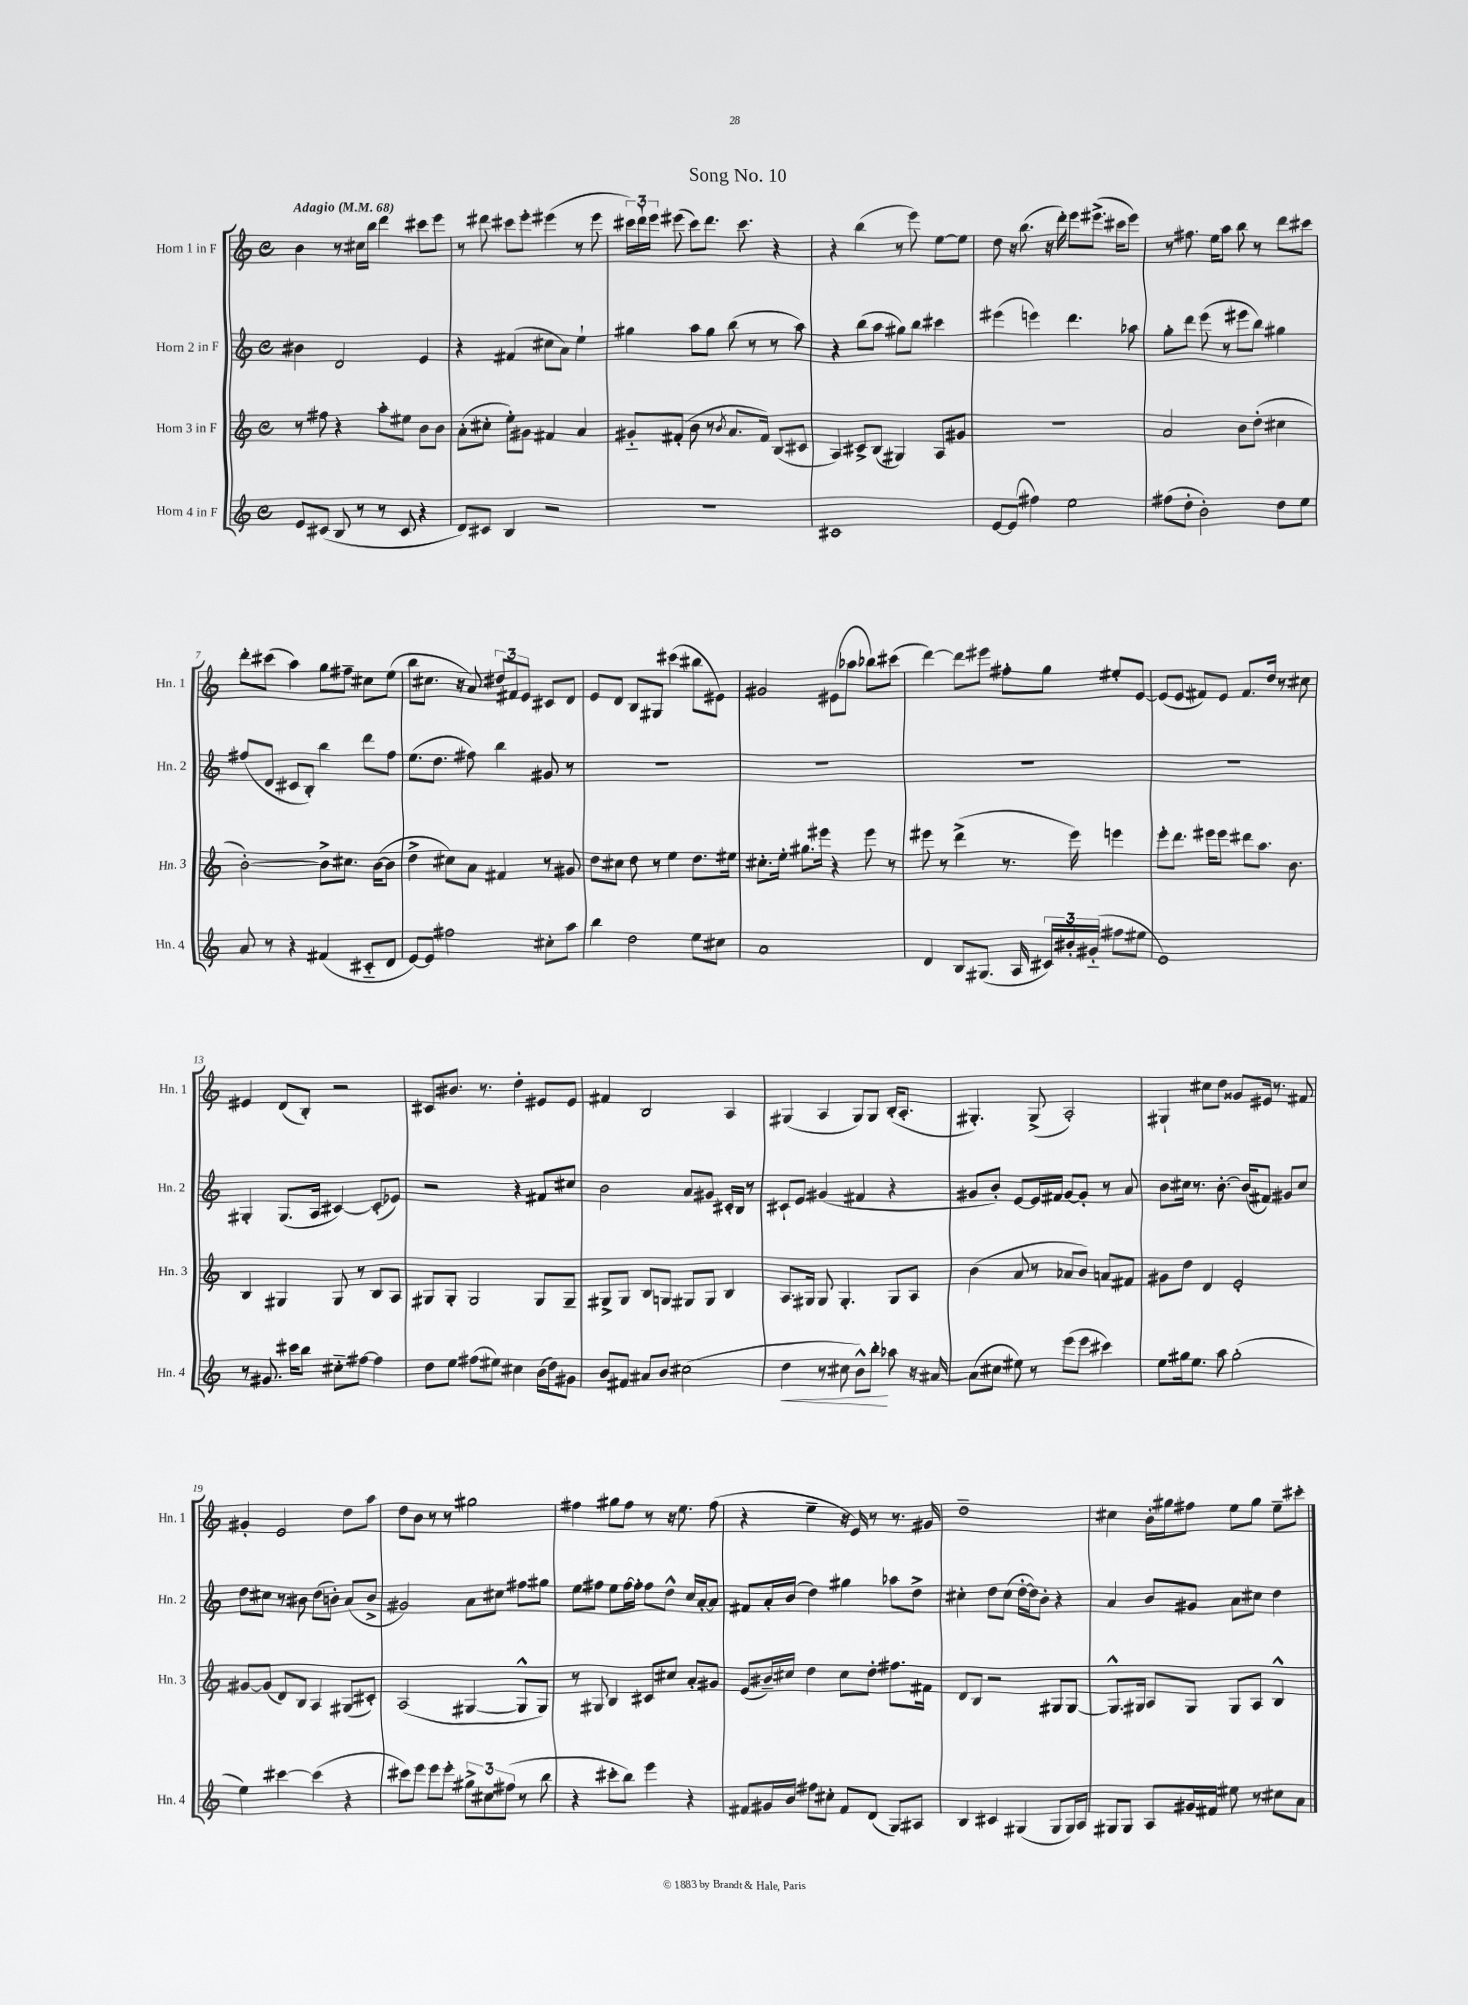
\header { title = "Song No. 10" }
<<
\new StaffGroup <<
\new Staff = "s0" \with { instrumentName = "Horn 1 in F" shortInstrumentName = "Hn. 1" } {
    \clef treble \key c \major \defaultTimeSignature \time 4/4 \tempo "Adagio" 4 = 68
    \autoBeamOff b'4 r8 cis''16[ b''16] d'''4 cis'''8[ e'''8] |
    r8 dis'''8 cis'''8[ e'''8]-. eis'''4( r8 eis'''8 |
    \tuplet 3/2 { cis'''16[) d'''16-! e'''16] } eis'''8( cis'''8[) d'''8.] cis'''8. r4 |
    r4 b''4( r8 e'''8) e''8[~ e''8] |
    d''8 r16 b''8.( r16 d'''16-.) e'''8[ eis'''8.]->( cis'''16[ eis'''8]) |
    r8 fis''8. e''16[ a''8] b''8 r8 d'''8[ cis'''8] |
    d'''8[-. cis'''8]( a''4) g''8[ fis''8]-- cis''8[ e''8]( |
    b''8[ cis''8.] r16 a'8) \tuplet 3/2 { dis''8[ fis'8 e'8] } cis'8[ d'8] |
    e'8[ d'8] b8[ gis8] cis'''4( bis''8[ eis'8]) |
    gis'2 eis'8[( aes''8] bes''8[) cis'''8]( |
    d'''4~) d'''8[ eis'''8] fis''8[-. g''8] eis''8[-. e'8]~ |
    e'8[( e'8] fis'8[) e'8] fis'8.[ d''16] r8 cis''8 |
    eis'4 d'8[( b8]-.) r2 |
    cis'8[ bis'8.] r8. d''4-. eis'8[ eis'8] |
    fis'4 b2 a4 |
    gis4( a4 gis8[) gis8] b16[-.( a8.]-. |
    gis4.-.) gis8->( a2-.) |
    gis4-! cis''8[ d''8] gisis'8[ eis'16] r8. fis'8 |
    gis'4-. e'2 d''8[ a''8] |
    d''8[ b'8] r8 r8 gis''2 |
    fis''4 gis''8[ fis''8] r8 r16 e''8. fis''8( |
    r4 e''4-- r16 e'16) r8 r8. gis'16 |
    d''1-- |
    cis''4 b'16[-. gis''16 fis''8] e''8[ gis''8] e''8[-- cis'''8]-. \bar "|." |
}
\new Staff = "s1" \with { instrumentName = "Horn 2 in F" shortInstrumentName = "Hn. 2" } {
    \clef treble \key c \major \defaultTimeSignature \time 4/4
    \autoBeamOff bis'4 d'2 e'4 |
    r4 fis'4( cis''8[ a'8]) e''4-! |
    gis''4 a''8[ gis''8] b''8( r8 r8 a''8) |
    r4 b''8[( a''8] gis''8[) b''8] cis'''4 |
    eis'''4( e'''4) d'''4. aes''8 |
    g''8[-. d'''8] e'''8( r8 eis'''8[ b''8]) gis''4 |
    fis''8[( d'8] cis'8[ b8]-.) b''4 d'''8[ fis''8] |
    e''8.[( d''8.] fis''8) b''4 gis'8 r8 |
    R1 |
    R1 |
    R1 |
    R1 |
    gis4-. gis8.[( a16] cis'4~) cis'8[-.( ees'8]) |
    r2 r4 fis'8[ cis''8] |
    b'2 a'8[ gis'8] cis'16[-. b16] r8 |
    cis'8[-! e'8] gis'4( fis'4 r4 |
    gis'8[ b'8]-.) e'8[~ e'16 fis'16] gis'8[~ gis'8]-. r8 a'8 |
    b'8[ cis''16] r8. b'8.~-. b'16[( fis'8]) gis'8[ cis''8] |
    d''8[ cis''8] r8 bis'8 d''8[( b'8]-.) a'8[( b'8]-> |
    gis'2) a'8[ cis''8] fis''8[ gis''8] |
    e''8[ fis''8] e''8[ fis''16~ fis''16]-. fis''8[ d''8]-^ c''16[ a'16~-. a'8] |
    fis'8[ a'16-. b'16]( d''4) gis''4 aes''8[ d''8]-> |
    cis''4-. d''8[ cis''8]( d''16[~-. d''16) b'8]-. r4 |
    a'4 b'8[ gis'8] a'8[ cis''8] d''4 \bar "|." |
}
\new Staff = "s2" \with { instrumentName = "Horn 3 in F" shortInstrumentName = "Hn. 3" } {
    \clef treble \key c \major \defaultTimeSignature \time 4/4
    \autoBeamOff r8 fis''8 r4 a''8[-. eis''8] b'8[ b'8] |
    a'8[-.( cis''8]-. e''8[-.) gis'8] fis'4 a'4 |
    gis'8[-_ fis'8]-.( b'8 r8 \acciaccatura { b'8 } a'8.[ fis'16]) b8[( cis'8] |
    a4) cis'8[-> b8]( gis4) a8[ gis'8] |
    R1 |
    a'2 b'8[ d''8]-.( cis''4 |
    b'2~-.) b'8[-> cis''8.] b'16[~( b'8] |
    d''4-> cis''8[) a'8] fis'4 r8 gis'8 |
    d''8[ cis''8] d''8 r8 e''4 d''8.[ eis''16] |
    cis''8.[-. e''16]-. gis''8.[ eis'''16] r4 eis'''8 r8 |
    eis'''8 r8 d'''4->( r8. eis'''16) e'''4 |
    e'''8[-. d'''8.] eis'''16[ eis'''8] dis'''8[ a''8.] b'8. |
    b4 gis4 gis8 r8 b8[ a8] |
    gis8[ gis8]-. gis2 gis8[ gis8]-- |
    gis8[-> gis8] b8[ g8] gis8[ gis8] b4 |
    a8.[ gis16] gis8 gis4.-. gis8[ a8] |
    b'4( a'8 r8 aes'8[ b'8]) a'8[ fis'8] |
    gis'8[ d''8] d'4 e'2-. |
    gis'8[~ gis'8]( d'8[) b8] a4 gis8[( cis'8]-.) |
    a2( gis4~ gis8[-^ gis8]) |
    r8 gis8 b4 cis'8[ cis''8] a'8[-. gis'8] |
    e'8[( bis'16--) cis''16] d''4 cis''8[ d''8]-. fis''8.[ fis'16] |
    d'8[ b8] r2 gis8[ gis8]~ |
    gis8.[-^ gis16] a8[ gis8] gis8[ a8] b4-^ \bar "|." |
}
\new Staff = "s3" \with { instrumentName = "Horn 4 in F" shortInstrumentName = "Hn. 4" } {
    \clef treble \key c \major \defaultTimeSignature \time 4/4
    \autoBeamOff e'8[ cis'8]( b8 r8 r8 cis'8 r4 |
    d'8[) cis'8] b4 r2 |
    R1 |
    cis'1 |
    e'8[~ e'8]( fis''4) e''2 |
    fis''8[( d''8]-. b'2-.) d''8[ e''8] |
    a'8 r8 r4 fis'4( cis'8[-_ d'8] |
    e'8[~) e'8] fis''2 cis''8[-. a''8] |
    b''4 d''2 e''8[ cis''8] |
    a'1 |
    d'4 b8[ gis8.]( a16 \tuplet 3/2 { cis'16[) bis'16-. gis'16]-_( } fis''8[ eis''8] |
    e'1) |
    r8 gis'8. cis'''16[ b''8] cis''8[-_ fis''8]~ fis''4 |
    d''8[ e''8] fis''8[( eis''8]) cis''4 b'16[( d''16) gis'8] |
    b'8[ fis'8] ais'8[ b'8] cis''2( |
    d''4\< r8 cis''8 b'8[-^) b''8]-.\! aes''8 r16 ais'16~ |
    ais'8[( cis''8] eis''8) r8 e'''8[( e'''8] cis'''4) |
    e''8[ gis''16 e''8.] a''8 gis''2-.( |
    e''4) cis'''4~ cis'''4( r4 |
    cis'''8[) e'''8] e'''8[ e'''8]-. \tuplet 3/2 { gis''8[-> cis''8 fis''8]( } r8 b''8 |
    r4 cis'''8[-. b''8]) e'''4 r4 |
    fis'8[ gis'16 b'16] fis''8[ cis''8]-. fis'8[ d'8]( g8[) ais8] |
    b4 cis'4 gis4( gis8[ gis16) a16] |
    gis8[ gis8] a8[ gis'16 fis'16] eis''8 r8 cis''8[ a'8] \bar "|." |
}
>>
>>
